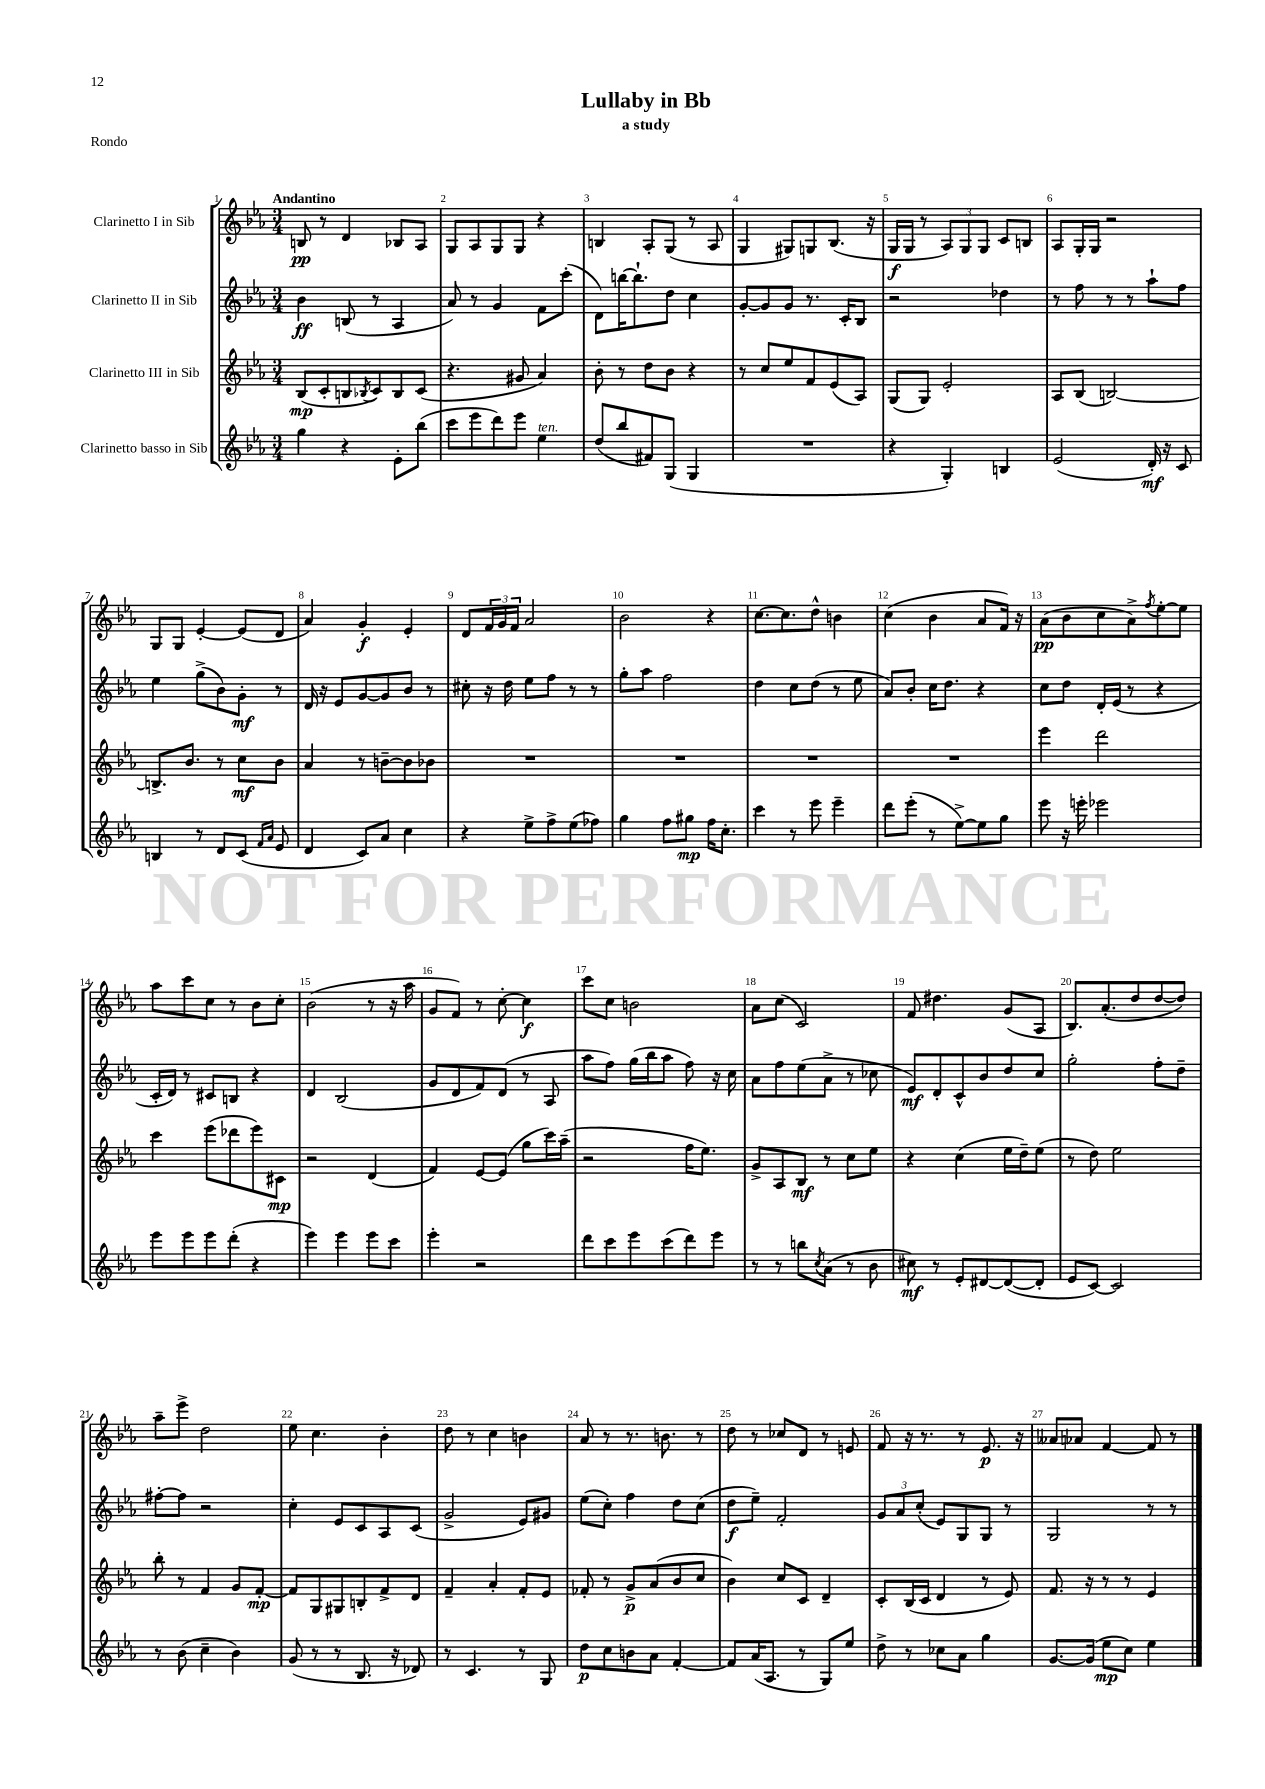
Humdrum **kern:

**kern	**kern	**kern	**kern
*staff4	*staff3	*staff2	*staff1
*clefG2	*clefG2	*clefG2	*clefG2
*k[b-e-a-]	*k[b-e-a-]	*k[b-e-a-]	*k[b-e-a-]
*M3/4	*M3/4	*M3/4	*M3/4
4gg\	(8B-/L	4b-\	8B/
.	8c'/	.	8r
4r	8B/	(8B/	4d/
.	8qB-/	.	.
.	8c/)	8r	.
8e-'\L	8B-/	4A-/	8B-/L
(8bb-\J	(8c/J	.	8A-/J
=	=	=	=
8ccc\L	4.r	8a-/)	8G/L
8eee-\	.	8r	8A-/
8ddd\)	.	4g/	8G/
8eee-\J	8g#/	.	8G/J
4ee-\	4a-/)	8f\L	4r
.	.	(8ccc'\J	.
=	=	=	=
(8dd/L	8b-'\	8d\L)	4B/
8bb-/	8r	[16bb\K	.
.	.	8.bb`\]	.
8f#/)	8dd\L	.	8A-'/L
(8G/J	8b-\J	8dd\J	(8G/J
4G/	4r	4cc\	8r
.	.	.	8A-/
=	=	=	=
2.r	8r	[8g'/L	4G/
.	8cc/L	8g/]	.
.	8ee-/	8g/J	8G#/L)
.	8f/	8.r	8G/
.	(8e-/	.	(8.B-/J
.	.	16c'/LK	.
.	8A-/J)	8B-/J	.
.	.	.	16r
=	=	=	=
4r	(8G/L	2r	16G/LL
.	.	.	16G/JJ
.	8G/J)	.	8r
4G'/)	2e-'/	.	12A-/L)
.	.	.	12G/
.	.	.	12G/J
4B/	.	4dd-\	8c/L
.	.	.	8B/J
=	=	=	=
(2e-/	8A-/L	8r	8A-/L
.	(8B-/J	8ff\	16G'/L
.	.	.	16G/JJ
.	[2B/)	8r	2r
.	.	8r	.
16d'/)	.	8aa-`\L	.
16r	.	.	.
8c/	.	8ff\J	.
=	=	=	=
4B/	8.B^/]L	4ee-\	8G/L
.	.	.	8G/J
.	8.b-/J	.	.
8r	.	(8gg^\L	[4e-'/
8d/L	8r	8b-\)	.
(8c/J	8cc\L	8g'\J	(8e-/]L
16qqf/LL	.	.	.
16qqa-/JJ	.	.	.
8e-/	8b-\J	8r	8d/J
=	=	=	=
4d/	4a-/	16d/	4a-/)
.	.	16r	.
.	.	8e-/L	.
8c/L)	8r	[8g/	4g'/
8a-/J	[8b~\L	8g/]	.
4cc\	8b\]	8b-/J	4e-'/
.	8b-\J	8r	.
=	=	=	=
4r	2.r	8cc#'\	8d/L
.	.	16r	24f/L
.	.	.	24g/
.	.	16dd\	.
.	.	.	24f/JJ
8ee-^\L	.	8ee-\L	2a-/
8ff^\	.	8ff\J	.
(8ee-\	.	8r	.
8ff-\J)	.	8r	.
=	=	=	=
4gg\	2.r	8gg'\L	2b-\
.	.	8aa-\J	.
8ff\L	.	2ff\	.
8gg#\J	.	.	.
16ff\LK	.	.	4r
8.cc'\J	.	.	.
=	=	=	=
4ccc\	2.r	4dd\	[8.cc\L
.	.	.	8.cc\]
8r	.	8cc\L	.
8eee-\	.	(8dd\J	8dd^^\J
4eee-~\	.	8r	4b\
.	.	8ee-\	.
=	=	=	=
8ddd\L	2.r	8a-/L)	(4cc\
(8eee-'\J	.	8b-'/J	.
8r	.	16cc\LK	4b-\
.	.	8.dd\J	.
[8ee-^\L)	.	.	.
8ee-\]	.	4r	8a-/L
8gg\J	.	.	16f/Jk)
.	.	.	16r
=	=	=	=
8eee-\	4eee-\	8cc\L	(8a-\L
16r	.	8dd\J	8b-\
16eee'\	.	.	.
2eee-\	2ddd\	16d'/LL	8cc\
.	.	(16e-/JJ	.
.	.	8r	8a-^\)
.	.	.	8qff/
.	.	4r	[8ee-'\
.	.	.	8ee-\]J
=	=	=	=
8eee-\L	4ccc\	16c'/LL	8aa-\L
.	.	16d/JJ)	.
8eee-\	.	8r	8ccc\
8eee-\	(8eee-\L	8c#/L	8cc\J
(8ddd'\J	8ddd-\	8B/J	8r
4r	8eee-\)	4r	8b-\L
.	8c#\J	.	8cc'\J
=	=	=	=
4eee-\)	2r	4d/	(2b-\
4eee-\	.	(2B-/	.
8eee-\L	(4d/	.	8r
8ccc\J	.	.	16r
.	.	.	16aa-\
=	=	=	=
4eee-'\	4f/)	8g/L	8g/L
.	.	8d/	8f/J)
2r	[8e-/L	8f/)	8r
.	(8e-/]J	(8d/J	[8cc'\
.	8gg\L	8r	4cc\]
.	16ccc\L)	8A-/	.
.	(16aa-~\JJ	.	.
=	=	=	=
8ddd\L	2r	8aa-\L	8ccc\L
8ccc\	.	8ff\J)	8cc\J
8eee-\	.	(16gg\LL	2b\
.	.	16bb-\J	.
(8ccc\	.	8aa-\J	.
8ddd\)	16ff\LK	8ff\)	.
.	8.ee-\J)	.	.
8eee-\J	.	16r	.
.	.	16cc\	.
=	=	=	=
8r	8g^/L	8a-\L	8a-\L
8r	8A-/	8ff\	(8cc\J
8bb\L	8B-/J	(8ee-\	2c/)
8qcc/	.	.	.
(8a-\J	8r	8a-^\J	.
8r	8cc\L	8r	.
8b-\	8ee-\J	8cc-\	.
=	=	=	=
8cc#\)	4r	8e-/L)	8f/
8r	.	8d'/	4.dd#\
8e-'/L	(4cc\	8c^^/	.
[8d#/	.	8b-/	.
(8d#/_	16ee-\LL	8dd/	(8g/L
.	16dd~\J)	.	.
8d#'/]J	(8ee-\J	8cc/J	8A-/J
=	=	=	=
8e-/L	8r	2gg'\	8.B-/L)
[8c/J)	8dd\)	.	.
.	.	.	(8.a-'/
2c/]	2ee-\	.	.
.	.	.	8dd/
.	.	8ff'\L	[8dd/
.	.	8dd~\J	8dd/]J)
=	=	=	=
8r	8bb-'\	[8ff#'\L	8aa-~\L
(8b-\	8r	8ff#\]J	8eee-^\J
4cc~\	4f/	2r	2dd\
4b-\)	8g/L	.	.
.	[8f'/J	.	.
=	=	=	=
(8g/	8f/]L	4cc'\	8ee-\
8r	8G/	.	4.cc\
8r	8G#/	8e-/L	.
8.B-/	8B'/	8c/	.
.	8f^/	8A-/	4b-'\
16r	.	.	.
8d-/)	8d/J	(8c/J	.
=	=	=	=
8r	4f~/	2g^/	8dd\
4.c/	.	.	8r
.	4a-'/	.	4cc\
8r	8f'/L	8e-/L)	4b\
8G/	8e-/J	8g#/J	.
=	=	=	=
8dd\L	8f-'/	(8ee-\L	8a-/
8cc\	8r	8cc'\J)	8r
8b\	8g^/L	4ff\	8.r
8a-\J	(8a-/	.	.
.	.	.	8.b\
[4f'/	8b-/	8dd\L	.
.	8cc/J	(8cc\J	8r
=	=	=	=
8f/]L	4b-\)	8dd\L	8dd\
(16a-/K	.	8ee-~\J)	8r
8.A-/J	.	.	.
.	8cc/L	2f'/	8cc-/L
8r	8c/J	.	8d/J
8G/L)	4d~/	.	8r
8ee-/J	.	.	8e/
=	=	=	=
8dd^\	8c'/L	12g/L	8f/
.	.	12a-/	.
8r	(16B-/L	.	16r
.	.	(12cc'/J	.
.	16c/JJ	.	8.r
8cc-\L	4d/	8e-/L)	.
8a-\J	.	8G/	8r
4gg\	8r	8G/J	8.e-/
.	8e-/)	8r	.
.	.	.	16r
=	=	=	=
[8.g/L	8.f/	2G/	8a--/L
.	.	.	8a-/J
(16g/]Jk	16r	.	.
8ee-\L	8r	.	[4f/
8cc\J)	8r	.	.
4ee-\	4e-/	8r	8f/]
.	.	8r	8r
==	==	==	==
*-	*-	*-	*-
